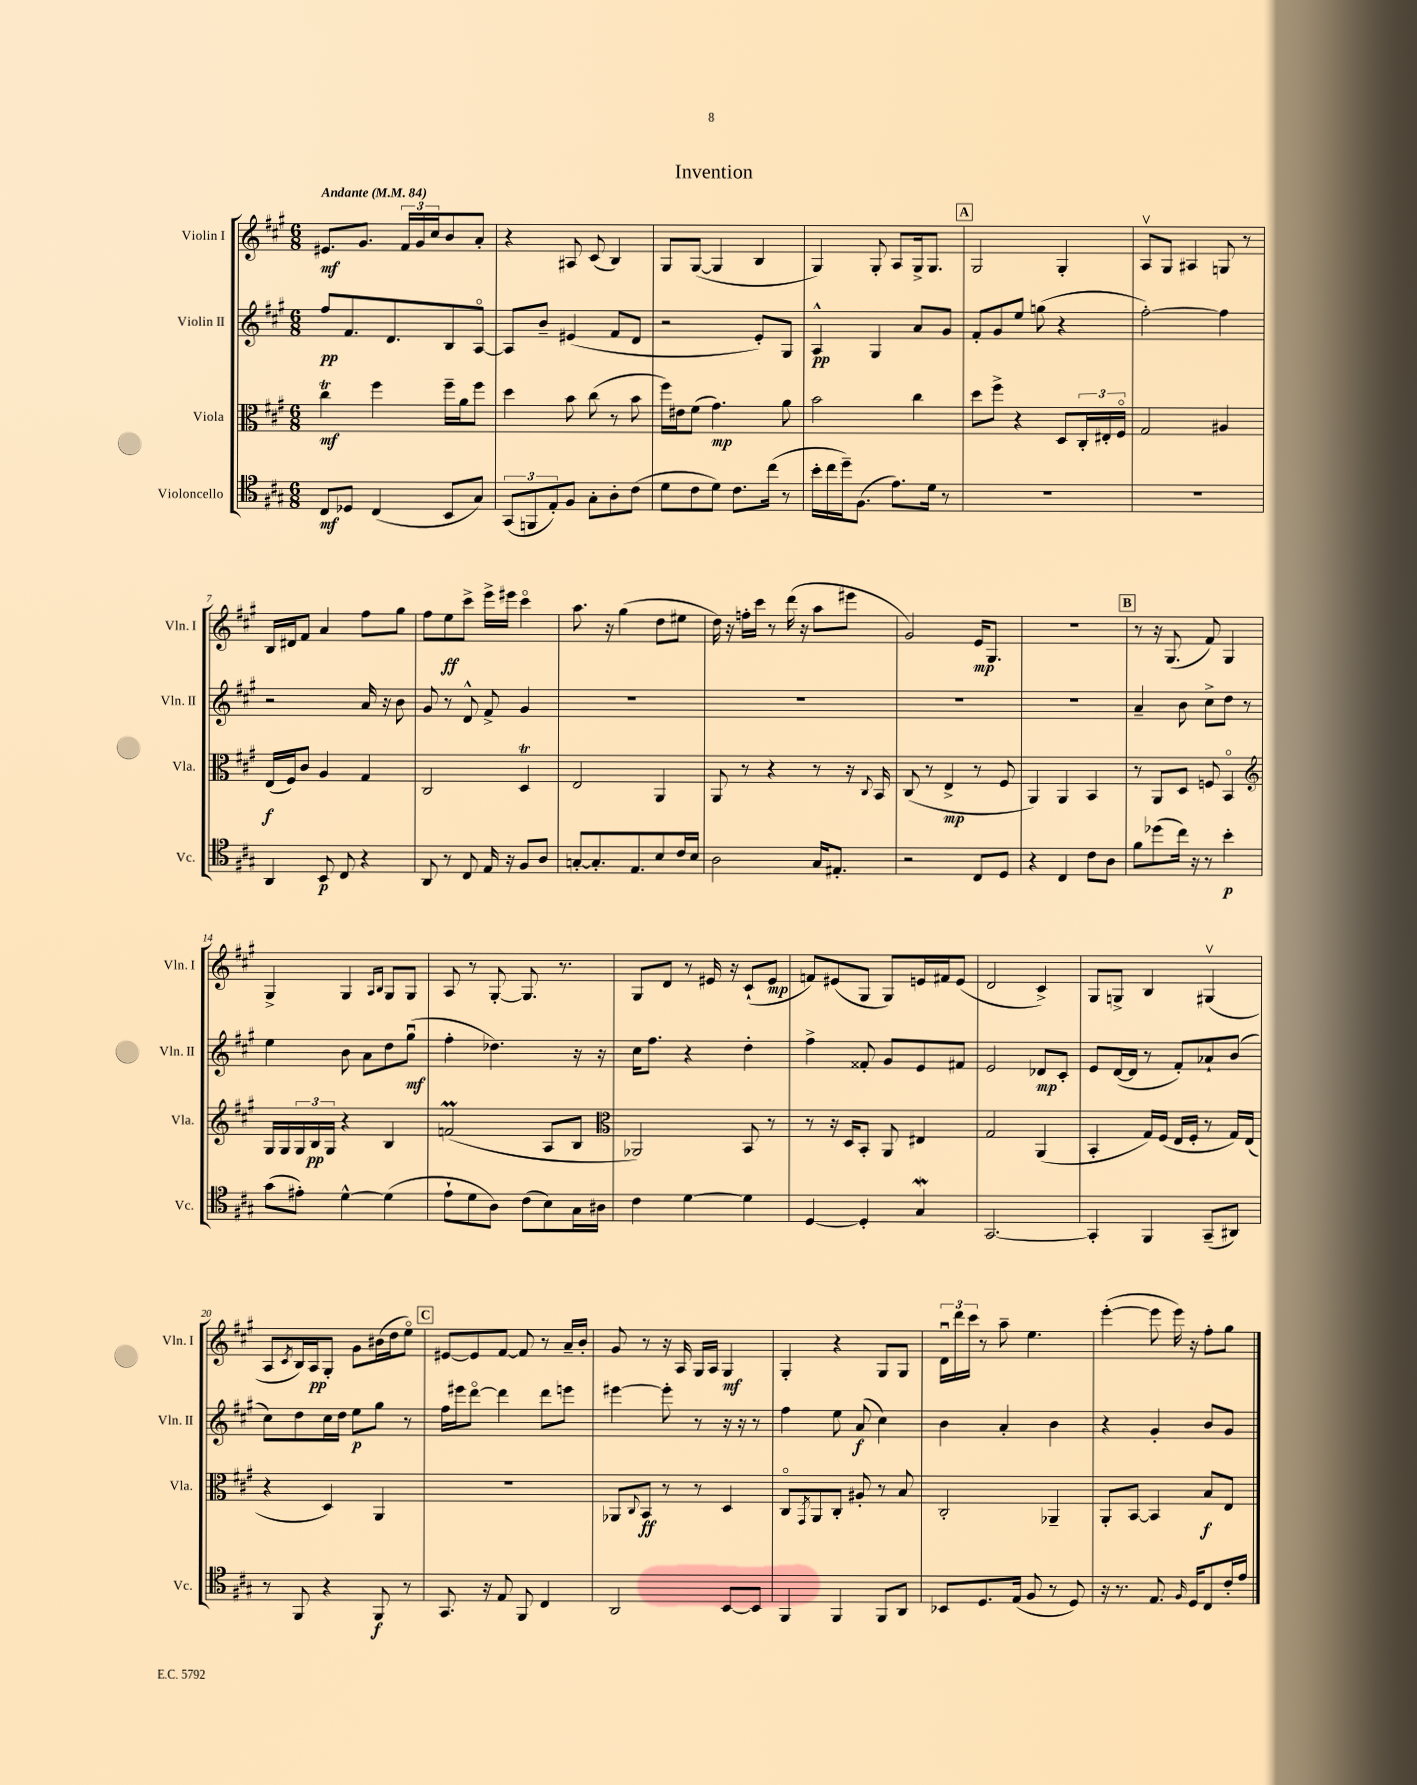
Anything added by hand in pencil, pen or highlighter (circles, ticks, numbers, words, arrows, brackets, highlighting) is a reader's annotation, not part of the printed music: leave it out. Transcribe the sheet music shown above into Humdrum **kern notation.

**kern	**dynam	**kern	**dynam	**kern	**dynam	**kern	**dynam
*part4	*part4	*part3	*part3	*part2	*part2	*part1	*part1
*staff4	*staff4	*staff3	*staff3	*staff2	*staff2	*staff1	*staff1
*I"Violoncello	*	*I"Viola	*	*I"Violin II	*	*I"Violin I	*
*I'Vc.	*	*I'Vla.	*	*I'Vln. II	*	*I'Vln. I	*
*clefC4	*	*clefC3	*	*clefG2	*	*clefG2	*
*k[f#c#g#]	*	*k[f#c#g#]	*	*k[f#c#g#]	*	*k[f#c#g#]	*
*M6/8	*	*M6/8	*	*M6/8	*	*M6/8	*
*MM84	*	*MM84	*	*MM84	*	*MM84	*
=1	=1	=1	=1	=1	=1	=1	=1
!	!	!	!	!	!	!LO:TX:a:B:t=Andante	!
8C#/L	mf	4cc#t\	mf	8ff#/L	pp	8.e#X/L	mf
8D-X/J	.	.	.	8.f#/	.	.	.
.	.	.	.	.	.	8.g#/J	.
(4C#/	.	4ff#\	.	.	.	.	.
.	.	.	.	8.d/	.	.	.
.	.	.	.	.	.	24f#/LL	.
.	.	.	.	.	.	24g#/	.
.	.	.	.	.	.	24cc#/J	.
8BB/L	.	16ff#~\LL	.	8B/	.	8b/	.
.	.	16a\J	.	.	.	.	.
8G#/J)	.	8ff#\J	.	[8A/J	.	8a'/J	.
=2	=2	=2	=2	=2	=2	=2	=2
(12GG#/L	.	4dd\	.	8A/L]	.	4r	.
12FFn/	.	.	.	.	.	.	.
.	.	.	.	8b~/J	.	.	.
12E'/)	.	.	.	.	.	.	.
8F#/J	.	8b\	.	(4e#X/	.	8A#X/	.
8G#'\L	.	(8cc#\	.	.	.	(8c#/	.
8A'\	.	8r	.	8f#/L	.	4B/)	.
(8c#\J	.	8b\	.	8d/J	.	.	.
=3	=3	=3	=3	=3	=3	=3	=3
8d\L	.	16ff#\LL)	.	2r	.	8G#/L	.
.	.	16e#X\J	.	.	.	.	.
8c#\	.	(8f#\J	.	.	.	([8G#/J	.
8d\J)	.	4.g#\)	mp	.	.	4G#/]	.
8.c#\L	.	.	.	.	.	.	.
.	.	.	.	8e'/L)	.	4B/	.
(16cc#\Jk	.	.	.	.	.	.	.
8r	.	8a\	.	8G#/J	.	.	.
=4	=4	=4	=4	=4	=4	=4	=4
16b'\LL	.	2b\	.	4A^^/	pp	4G#/)	.
16cc#\	.	.	.	.	.	.	.
16dd~\J)	.	.	.	.	.	.	.
(8.F#\J	.	.	.	.	.	.	.
.	.	.	.	4G#/	.	8G#'/	.
8.e\L)	.	.	.	.	.	8A/L	.
.	.	4cc#\	.	8a/L	.	16G#^/k	.
16d\Jk	.	.	.	.	.	8.G#/J	.
8r	.	.	.	8g#/J	.	.	.
!!LO:REH:place=s1:t=A
=5	=5	=5	=5	=5	=5	=5	=5
2.r	.	8dd\L	.	8f#'/L	.	2G#/	.
.	.	8ff#^\J	.	8g#/	.	.	.
.	.	4r	.	8ee/J	.	.	.
.	.	.	.	(8ggn\	.	.	.
.	.	8D/L	.	4r	.	4G#'/	.
.	.	24C#'/L	.	.	.	.	.
.	.	24E#X'/	.	.	.	.	.
.	.	24F#/JJ	.	.	.	.	.
=6	=6	=6	=6	=6	=6	=6	=6
2.r	.	2G#/	.	[2ff#'\)	.	8Av/L	.
.	.	.	.	.	.	8G#/J	.
.	.	.	.	.	.	4A#X/	.
.	.	4A#X/	.	4ff#\]	.	8Gn/	.
.	.	.	.	.	.	8r	.
!!LO:LB:g=z
=7	=7	=7	=7	=7	=7	=7	=7
4AA/	.	(16E/LL	f	2r	.	16B/LL	.
.	.	16F#/J)	.	.	.	16d#X/J	.
.	.	8c#/J	.	.	.	8f#/J	.
8BB/	p	4A/	.	.	.	4a/	.
8C#/	.	.	.	.	.	.	.
4r	.	4G#/	.	16a/	.	8ff#\L	.
.	.	.	.	16r	.	.	.
.	.	.	.	8b\	.	8gg#\J	.
=8	=8	=8	=8	=8	=8	=8	=8
8AA/	.	2C#/	.	8g#/	.	8ff#\L	.
8r	.	.	.	8r	.	8ee\	ff
8C#/	.	.	.	8d^^/	.	8ccc#^\J	.
16E/	.	.	.	8f#^/	.	16eee^\LL	.
16r	.	.	.	.	.	16eee#X\JJ	.
8F#/L	.	4DT/	.	4g#/	.	4ccc#\	.
8A/J	.	.	.	.	.	.	.
=9	=9	=9	=9	=9	=9	=9	=9
[8Gn'/L	.	2E/	.	2.r	.	8.aa\	.
8.G'/]	.	.	.	.	.	.	.
.	.	.	.	.	.	16r	.
.	.	.	.	.	.	(4gg#\	.
8.E/	.	.	.	.	.	.	.
8B/	.	4AA/	.	.	.	8dd\L	.
16c#/L	.	.	.	.	.	8ee#X\J	.
16B/JJ	.	.	.	.	.	.	.
=10	=10	=10	=10	=10	=10	=10	=10
2A\	.	8AA/	.	2.r	.	16dd\)	.
.	.	.	.	.	.	16r	.
.	.	8r	.	.	.	16ffn'\LL	.
.	.	.	.	.	.	16ccc#\JJ	.
.	.	4r	.	.	.	8r	.
.	.	.	.	.	.	(16ddd\	.
.	.	.	.	.	.	16r	.
16G#/KL	.	8r	.	.	.	8aa\L	.
8.E#X'/J	.	.	.	.	.	.	.
.	.	16r	.	.	.	8eee#X\J	.
.	.	8qqC#/	.	.	.	.	.
.	.	16BB/	.	.	.	.	.
=11	=11	=11	=11	=11	=11	=11	=11
2r	.	(8C#/	.	2.r	.	2g#/)	.
.	.	8r	.	.	.	.	.
.	.	4E^/	mp	.	.	.	.
8C#/L	.	8r	.	.	.	16e/KL	mp
.	.	.	.	.	.	8.G#/J	.
8D/J	.	8F#/	.	.	.	.	.
=12	=12	=12	=12	=12	=12	=12	=12
4r	.	4AA/)	.	2.r	.	2.r	.
4C#/	.	4AA/	.	.	.	.	.
8c#\L	.	4BB/	.	.	.	.	.
8A\J	.	.	.	.	.	.	.
!!LO:REH:place=s1:t=B
=13	=13	=13	=13	=13	=13	=13	=13
8f#\L	.	8r	.	4a~/	.	8r	.
(8dd-X\	.	8AA/L	.	.	.	16r	.
.	.	.	.	.	.	(8.G#/	.
16cc#\Jk)	.	8D/J	.	8b\	.	.	.
16r	.	.	.	.	.	.	.
8r	.	8Fn/	.	8cc#^\L	.	8f#/)	.
4b'\	p	4BB/	.	8dd\J	.	4G#/	.
.	.	.	.	8r	.	.	.
!!LO:LB:g=z
=14	=14	=14	=14	=14	=14	=14	=14
*	*	*clefG2	*	*	*	*	*
(8g#\L	.	16G#/LL	.	4ee\	.	4G#^/	.
.	.	16G#/	.	.	.	.	.
8e#X'\J)	.	24G#/	.	.	.	.	.
.	.	24B/	pp	.	.	.	.
.	.	24G#/JJ	.	.	.	.	.
[4d^^\	.	4r	.	8b\	.	4G#/	.
.	.	.	.	8a\L	.	.	.
.	.	.	.	.	.	16qqA/LL	.
.	.	.	.	.	.	16qqB/JJ	.
(4d\]	.	4B/	.	8dd\	.	8G#/L	.
.	.	.	.	(8gg#u\J	mf	8G#/J	.
=15	=15	=15	=15	=15	=15	=15	=15
8e`\L	.	(2fnM/	.	4ff#'\	.	8A/	.
8d\	.	.	.	.	.	8r	.
8A\J)	.	.	.	4.dd-X\)	.	[8G#'/	.
(8c#\L	.	.	.	.	.	8.G#/]	.
8B\)	.	8A/L	.	.	.	.	.
.	.	.	.	.	.	8.r	.
16G#\L	.	8B/J	.	16r	.	.	.
16A#X\JJ	.	.	.	16r	.	.	.
=16	=16	=16	=16	=16	=16	=16	=16
*	*	*clefC3	*	*	*	*	*
4c#\	.	2AA-X/)	.	16cc#\KL	.	8G#/L	.
.	.	.	.	8.ff#\J	.	.	.
.	.	.	.	.	.	8d/J	.
[4d\	.	.	.	4r	.	8r	.
.	.	.	.	.	.	16e#X/	.
.	.	.	.	.	.	16r	.
4d\]	.	8BB/	.	4dd'\	.	(8c#`/L	.
.	.	8r	.	.	.	8e#/J	mp
=17	=17	=17	=17	=17	=17	=17	=17
[4D/	.	8r	.	4ff#^\	.	8fn/L)	.
.	.	16r	.	.	.	(8e#X/	.
.	.	16D/KL	.	.	.	.	.
4D'/]	.	8BB'/J	.	8f##X'/	.	8G#/J	.
.	.	8AA/	.	8g#/L	.	8G#/L)	.
4G#W/	.	4E#X/	.	8e/	.	16en/L	.
.	.	.	.	.	.	16f#X/J	.
.	.	.	.	8f#X/J	.	(8e/J	.
=18	=18	=18	=18	=18	=18	=18	=18
[2.GG#/	.	2G#/	.	2e/	.	2d/	.
.	.	(4AA/	.	8d-X/L	mp	4c#^/)	.
.	.	.	.	8c#'/J	.	.	.
=19	=19	=19	=19	=19	=19	=19	=19
4GG#'/]	.	4BB'/	.	8e/L	.	8G#/L	.
.	.	.	.	([16d/L	.	8Gn^/J	.
.	.	.	.	16d/JJ]	.	.	.
4FF#/	.	16G#/LL)	.	8r	.	4B/	.
.	.	(16F#/JJ	.	.	.	.	.
.	.	16E/LL	.	8f#'/L)	.	.	.
.	.	16F#'/JJ	.	.	.	.	.
(8GG#~/L	.	8r	.	8a-X`/	.	(4G#Xv/	.
8AA#X/J)	.	16G#/LL)	.	(8b/J	.	.	.
.	.	(16E/JJ	.	.	.	.	.
!!LO:LB:g=z
=20	=20	=20	=20	=20	=20	=20	=20
8r	.	4r	.	8cc#\L)	.	8A/L	.
.	.	.	.	.	.	8qc#/	.
8FF#/	.	.	.	8dd\	.	16B/L)	.
.	.	.	.	.	.	16A/J	pp
4r	.	4D/)	.	16cc#\L	.	8G#'/J	.
.	.	.	.	16dd\JJ	.	.	.
.	.	.	.	8ee\L	p	8g#\L	.
8FF#/	f	4AA/	.	8gg#\J	.	(16b#X\L	.
.	.	.	.	.	.	16dd\J	.
8r	.	.	.	8r	.	8ee\J)	.
!!LO:REH:place=s1:t=C
=21	=21	=21	=21	=21	=21	=21	=21
8.GG#/	.	2.r	.	16ff#\LL	.	[8e#X/L	.
.	.	.	.	16eee#X\J	.	.	.
.	.	.	.	[8ddd\J	.	8e#/]	.
16r	.	.	.	.	.	.	.
8E/	.	.	.	4ddd\]	.	[8f#/J	.
8FF#/	.	.	.	.	.	8f#/]	.
4C#/	.	.	.	8ddd\L	.	8r	.
.	.	.	.	8eeen\J	.	16a~/LL	.
.	.	.	.	.	.	16b'/JJ	.
=22	=22	=22	=22	=22	=22	=22	=22
2AA/	.	8AA-X/L	.	[4eee#X\	.	8g#/	.
.	.	8qqC#/	.	.	.	.	.
.	.	8BB/J	ff	.	.	8r	.
.	.	8r	.	8eee#'\]	.	16r	.
.	.	.	.	.	.	16A/	.
.	.	8r	.	8r	.	16G#/LL	.
.	.	.	.	.	.	16A/JJ	.
[8BB/L	.	4D/	.	16r	.	4G#/	mf
.	.	.	.	16r	.	.	.
8BB/J]	.	.	.	8r	.	.	.
=23	=23	=23	=23	=23	=23	=23	=23
4FF#/	.	8C#/L	.	4ff#\	.	4G#'/	.
.	.	8qGG#/	.	.	.	.	.
.	.	8AA/	.	.	.	.	.
4FF#/	.	8C#'/J	.	8ee\	.	4r	.
.	.	8A#X'/	.	(8a/	f	.	.
8FF#/L	.	8r	.	4cc#\)	.	8G#/L	.
8AA/J	.	8B/	.	.	.	8G#/J	.
=24	=24	=24	=24	=24	=24	=24	=24
8BB-X/L	.	2C#'/	.	4b\	.	24du\LL	.
.	.	.	.	.	.	24ddd\	.
.	.	.	.	.	.	24ccc#\JJ	.
8.D/	.	.	.	.	.	8r	.
.	.	.	.	4a'/	.	8aa~\	.
(16E/Jk	.	.	.	.	.	.	.
8F#/	.	.	.	.	.	4.ee\	.
8r	.	4AA-X~/	.	4b\	.	.	.
8D/)	.	.	.	.	.	.	.
=25	=25	=25	=25	=25	=25	=25	=25
16r	.	8AA'/L	.	4r	.	([4eee'\	.
8.r	.	.	.	.	.	.	.
.	.	[8BB/J	.	.	.	.	.
8.E/	.	4BB/]	.	4g#'/	.	8eee\]	.
.	.	.	.	.	.	16eee\)	.
16qqF#/	.	.	.	.	.	.	.
16D/KL	.	.	.	.	.	16r	.
8C#/	.	8B/L	f	8b/L	.	8ff#'\L	.
16c#'/L	.	8E/J	.	8g#/J	.	8gg#\J	.
16e/JJ	.	.	.	.	.	.	.
==	==	==	==	==	==	==	==
*-	*-	*-	*-	*-	*-	*-	*-
